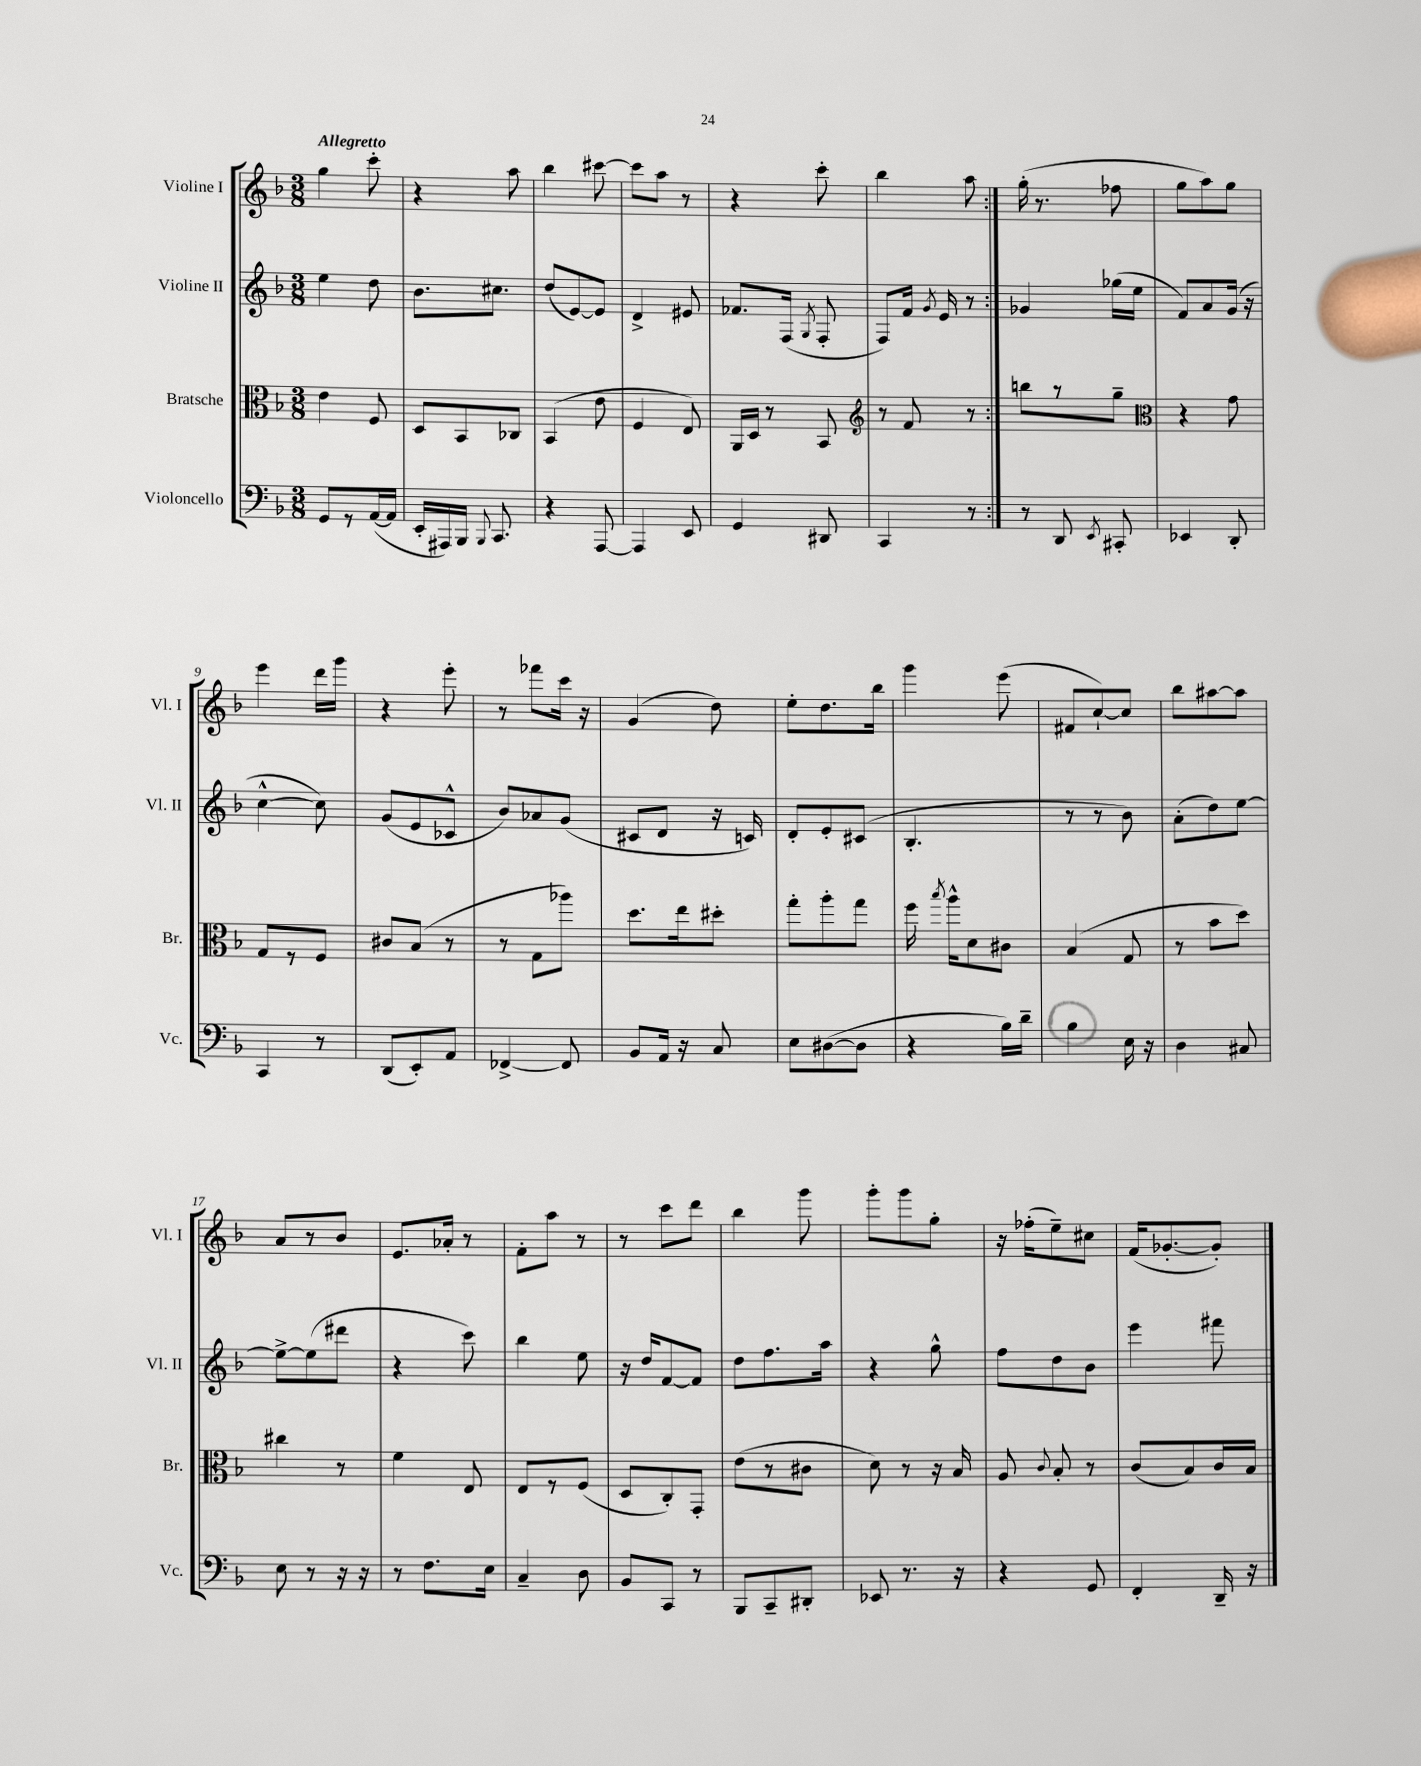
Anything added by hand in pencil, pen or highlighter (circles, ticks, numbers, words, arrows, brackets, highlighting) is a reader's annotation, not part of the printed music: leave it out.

**kern	**kern	**kern	**kern
*staff4	*staff3	*staff2	*staff1
*clefF4	*clefC3	*clefG2	*clefG2
*k[b-]	*k[b-]	*k[b-]	*k[b-]
*M3/8	*M3/8	*M3/8	*M3/8
8GG	4e	4ee	4gg
8r	.	.	.
([16AA	8F	8dd	8ccc'
16AA]	.	.	.
=	=	=	=
16EE'	8D	8.b-	4r
16AAA#)	.	.	.
16BBB-	8BB-	.	.
8qqBBB-	.	.	.
8.CC	.	8.cc#	.
.	8C-	.	8aa
=	=	=	=
4r	(4BB-	(8dd	4bb-
.	.	[8e)	.
[8AAA	8e	8e]	[8ccc#
=	=	=	=
4AAA]	4F	4d^	8ccc#]
.	.	.	8aa
8EE	8E)	8e#	8r
=	=	=	=
4GG	16AA	8.f-	4r
.	16D	.	.
.	8r	.	.
.	.	(16F	.
.	.	8qG	.
8DD#	8BB-	8F'	8ccc'
=	=	=	=
*	*clefG2	*	*
4CC	8r	8F)	4bb-
.	8f	16f	.
.	.	8qg	.
.	.	16e	.
8r	8r	8r	8aa
=:|!	=:|!	=:|!	=:|!
8r	8bb	4g-	(16gg'
.	.	.	8.r
8DD	8r	.	.
8qEE	.	.	.
8CC#'	8gg~	(16gg-	8ff-
.	.	16ee	.
=	=	=	=
*	*clefC3	*	*
4EE-	4r	8f)	8gg
.	.	8a	8aa)
8DD'	8g	(16g	8gg
.	.	16r	.
=	=	=	=
4CC	8G	[4cc^^	4eee
.	8r	.	.
8r	8F	8cc])	16ddd
.	.	.	16ggg
=	=	=	=
(8DD	8c#	(8g	4r
8EE')	(8B-	8e	.
8AA	8r	8c-^^	8eee'
=	=	=	=
[4FF-^	8r	8b-)	8r
.	8G	8a-	8fff-
8FF-]	8aa-)	(8g	16ccc
.	.	.	16r
=	=	=	=
8BB-	8.dd	8c#	(4g
16AA	.	8d	.
16r	16ee	.	.
8C	8dd#'	16r	8dd)
.	.	16c)	.
=	=	=	=
8E	8gg'	8d'	8ee'
([8D#	8aa'	8e'	8.dd
8D#]	8gg	(8c#	.
.	.	.	16bb-
=	=	=	=
4r	16ff	4.B-'	4ggg
.	8qbb-	.	.
.	16aa^^	.	.
.	8d	.	.
16B-)	8c#	.	(8eee
16d~	.	.	.
=	=	=	=
4B-	(4B-	8r	8f#
.	.	8r	[8cc`)
16E	8G	8b-)	8cc]
16r	.	.	.
=	=	=	=
4D	8r	(8a'	8bb-
.	8b-	8dd)	[8aa#
8C#	8dd)	[8ee	8aa#]
=	=	=	=
8E	4cc#	8ee^_	8a
8r	.	(8ee]	8r
16r	8r	8ddd#	8b-
16r	.	.	.
=	=	=	=
8r	4f	4r	8.e
8.F	.	.	.
.	.	.	16a-'
.	8E	8ccc)	8r
16E	.	.	.
=	=	=	=
4C~	8E	4bb-	8f'
.	8r	.	8aa
8D	(8F	8ee	8r
=	=	=	=
8BB-	8D	16r	8r
.	.	16dd	.
8CC	8C')	[8f	8ccc
8r	8GG'	8f]	8ddd
=	=	=	=
8BBB-	(8e	8dd	4bb-
8CC~	8r	8.ff	.
8DD#'	8c#	.	8ggg
.	.	16aa	.
=	=	=	=
8EE-	8d)	4r	8ggg'
8.r	8r	.	8ggg
.	16r	8gg^^	8gg'
16r	16B-	.	.
=	=	=	=
4r	8A	8ff	16r
.	.	.	(16ff-'
.	8qqc	.	.
.	8B-'	8dd	8ee~)
8GG	8r	8b-	8cc#
=	=	=	=
4FF'	(8c	4eee	(16f
.	.	.	[8.g-'
.	8B-)	.	.
16DD~	16c	8fff#	8g-'])
16r	16B-	.	.
==	==	==	==
*-	*-	*-	*-
